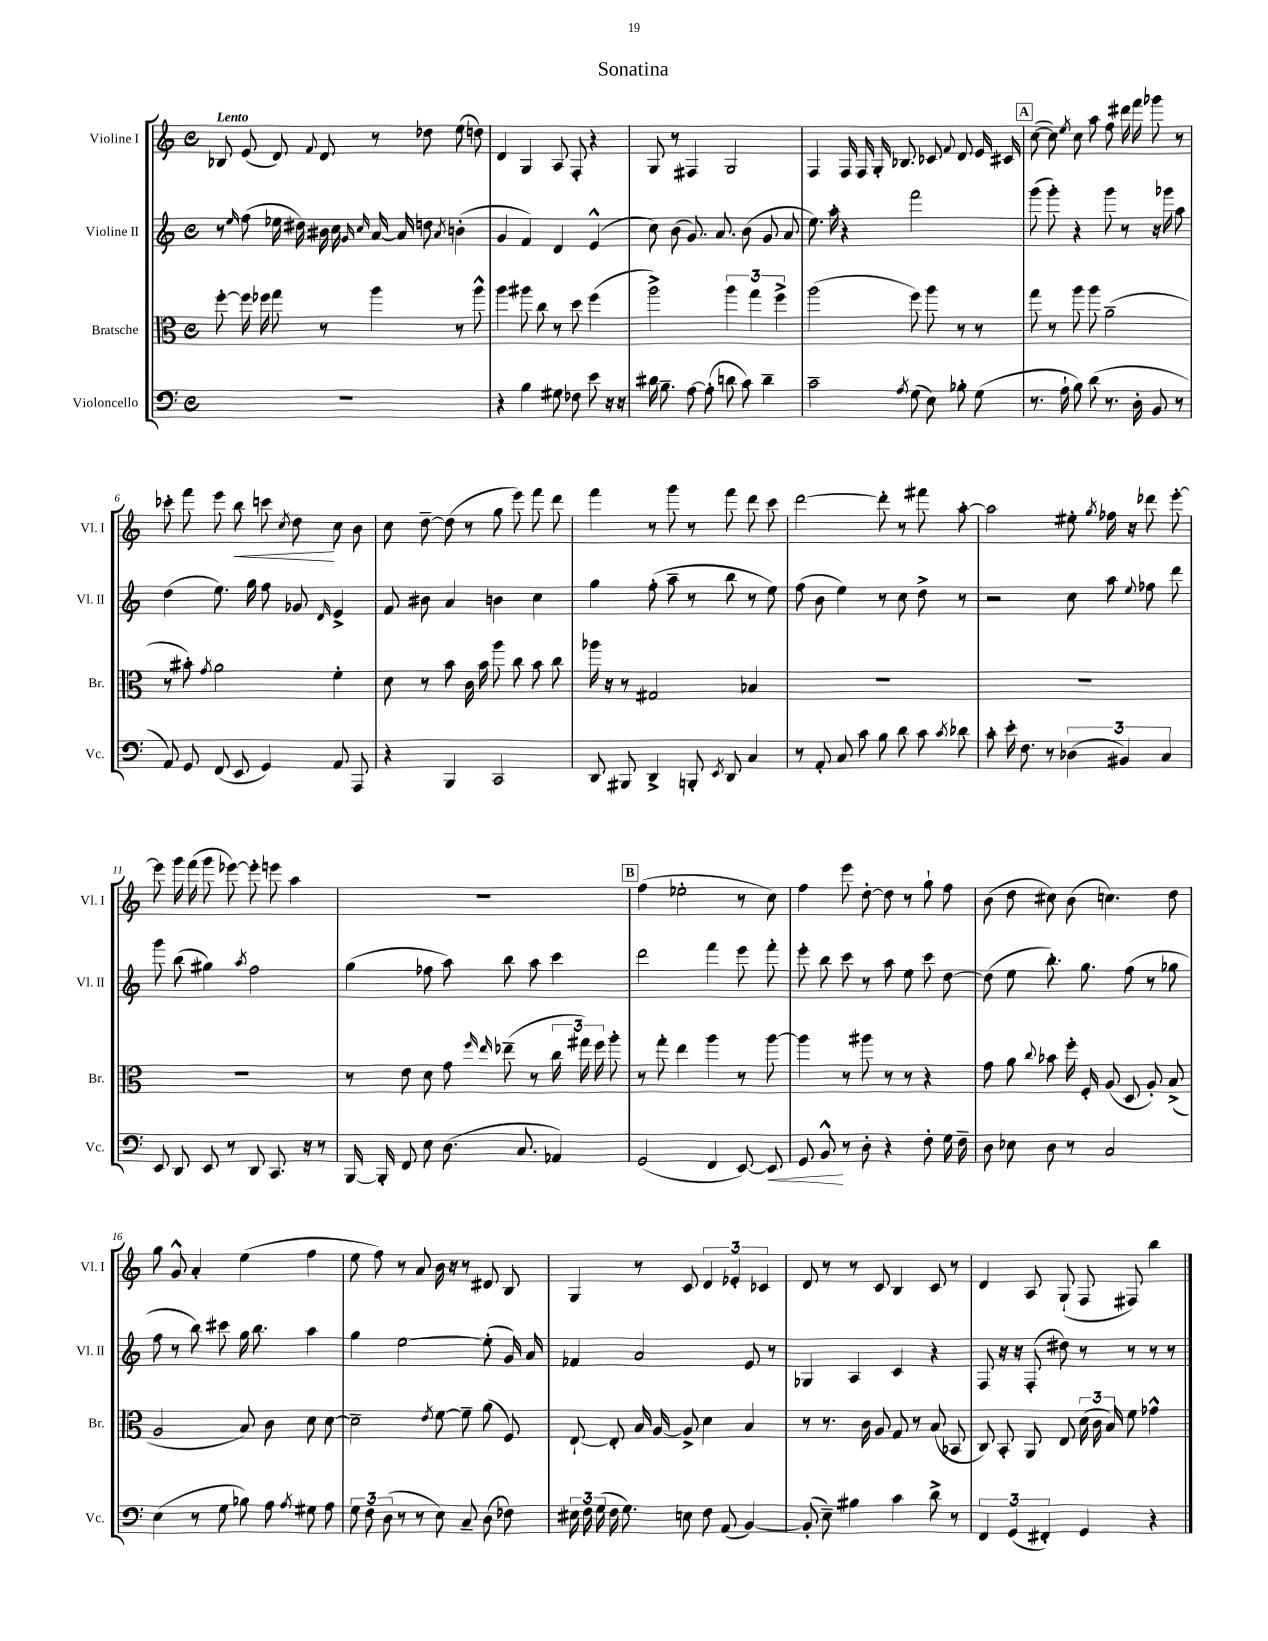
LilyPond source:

\header { title = "Sonatina" }
<<
\new StaffGroup <<
\new Staff = "s0" \with { instrumentName = "Violine I" shortInstrumentName = "Vl. I" } {
    \clef treble \key c \major \defaultTimeSignature \time 4/4 \tempo "Lento"
    \autoBeamOff bes8 e'8( d'8) \appoggiatura { f'8 } d'8 r8 des''8 e''8( d''8) |
    d'4 g4 a8 f8-. r4 |
    g8 r8 fis4 g2 |
    f4 f16 f16 g16-. bes8. ces'8 \appoggiatura { f'8 } d'8 e'16 cis'16 |
    \mark \markup { \box "A" } c''8~( c''8) \acciaccatura { e''8 } c''8 a''8 f''8 dis'''16 f'''16 ges'''8 r8 |
    ces'''8-. f'''8 e'''8 b''8\< c'''8 \acciaccatura { c''8 } d''8\! c''8 b'8 |
    c''8 d''8~-- d''8( r8 g''8 e'''8) f'''8 d'''8 |
    f'''4 r8 g'''8 r8 f'''8 d'''8 c'''8 |
    d'''2~ d'''8-. r8 fis'''8 a''8~-. |
    a''2 eis''8-. \acciaccatura { g''8 } fes''16 r16 des'''8 e'''8~-. |
    e'''8 g'''16 f'''16( g'''8 ees'''8~) ees'''8-. e'''8 a''4 |
    R1 |
    \mark \markup { \box "B" } f''4( ees''2-. r8 c''8) |
    f''4 e'''8 d''8~-. d''8 r8 g''8-! f''8 |
    b'8( d''8 cis''8) b'8( c''4.) d''8 |
    g''8 g'8-^ a'4-. e''4( f''4 |
    e''8 f''8) r8 a'8 b'16 r16 r8 dis'8 b8 |
    g4 r8 c'8 \tuplet 3/2 { d'4 ees'4-. ces'4 } |
    d'8 r8 r8 c'8 b4 c'8 r8 |
    d'4 a8 g8-!( f8 fis8) b''4 \bar "|." |
}
\new Staff = "s1" \with { instrumentName = "Violine II" shortInstrumentName = "Vl. II" } {
    \clef treble \key c \major \defaultTimeSignature \time 4/4
    \autoBeamOff r8 \grace { e''16 } f''8( ees''16 dis''16) bis'16 c''16 \grace { g'16 c''16 } a'16~ a'16 d''8 \acciaccatura { a'8 } b'4-.( |
    g'4 f'4) d'4 e'4-^( |
    c''8) b'8( g'8.) a'8. b'8( g'8 a'8 |
    e''8.) a''16-. r4 f'''2 |
    \mark \markup { \box "A" } g'''8( g'''8-.) r4 g'''8 r8 r16 ges'''16 a''8 |
    d''4( e''8.) g''16 f''8 ges'8 \grace { d'16 } e'4-> |
    f'8 bis'8 a'4 b'4 c''4 |
    g''4 f''8-.( a''8-- r8 b''8 r8 e''8) |
    f''8( b'8 e''4) r8 c''8 d''8-> r8 |
    r2 c''8 a''8 \appoggiatura { e''8 } fes''8 d'''8 |
    g'''8 b''8( gis''4) \acciaccatura { a''8 } f''2 |
    g''4( fes''8 a''8) b''8 a''8 c'''4 |
    \mark \markup { \box "B" } d'''2 f'''4 e'''8 f'''8-. |
    e'''8-. b''8 c'''8 r8 a''8 e''8 c'''8 d''8~ |
    d''8( e''8 b''8.-.) g''8. f''8( r8 ges''8 |
    f''8 r8 b''8) cis'''8 g''16 b''8. a''4 |
    g''4 e''2~ e''8-.( g'16) a'16 |
    fes'4 a'2 e'8 r8 |
    ges4 a4 c'4 r4 |
    f8 r16 r16 f8-.( dis''8) r8 r8 r8 r8 \bar "|." |
}
\new Staff = "s2" \with { instrumentName = "Bratsche" shortInstrumentName = "Br." } {
    \clef alto \key c \major \defaultTimeSignature \time 4/4
    \autoBeamOff f''8~-. f''16 fes''16 g''8 r8 a''4 r8 a''8-^ |
    a''4 ais''8 c''8 r8 d''8 f''4( |
    a''2->) \tuplet 3/2 { a''4 g''4 f''4-> } |
    a''2( f''8) a''8 r8 r8 |
    \mark \markup { \box "A" } g''8 r8 a''8 a''8 a'2--( |
    r8 bis'8-.) \acciaccatura { g'8 } a'2 f'4-. |
    d'8 r8 b'8 c'16 b'16 a''8 c''8 b'8 c''8 |
    aes''16 r16 r8 gis2 bes4 |
    R1 |
    R1 |
    R1 |
    r8 e'8 d'8 g'8 \grace { f''16 e''16 } ees''8--( r8 \tuplet 3/2 { c''16 gis''16) f''16 } a''8-. |
    \mark \markup { \box "B" } r8 g''8-. e''4 a''4 r8 a''8~ |
    a''4 r8 ais''8 r8 r8 r4 |
    g'8 a'8 \appoggiatura { c''8 } bes'8 f''16-. f16-. a8( d8 a8-.) b8->( |
    a2 b8) c'8 d'8 d'8~ |
    d'2-- \acciaccatura { e'8 } f'8~ f'8-- a'8( f8) |
    e8~-! e8-. b16 a16~ a8-> d'4 b4 |
    r8 r8. c'16 a8 g8 r8 b8( bes,8 |
    c8) b,8-. a,8 e8 \tuplet 3/2 { d'16( c'16 b16) } f'8 ges'4-^ \bar "|." |
}
\new Staff = "s3" \with { instrumentName = "Violoncello" shortInstrumentName = "Vc." } {
    \clef bass \key c \major \defaultTimeSignature \time 4/4
    \autoBeamOff R1 |
    r4 b4 gis8 fes8 e'8 r16 r16 |
    dis'16 b8.-- a8~ a8-.( d'8 c'8) d'4-- |
    c'2-- \acciaccatura { a8 } g8( e8) bes8-. g8( |
    \mark \markup { \box "A" } r8. a16-! b8) d'8( r8. d16-. b,8 r8 |
    a,8) g,8 f,8( e,8 g,4) a,8 a,,8 |
    r4 b,,4 c,2 |
    d,8 bis,,8 d,4-> b,,8-. \acciaccatura { e,8 } d,8 c4 |
    r8 a,8-. c8 c'8 b8 d'8 c'8 \acciaccatura { c'8 } des'8 |
    c'8-. e'16-. f8. r8 \tuplet 3/2 { des4( bis,4) c4 } |
    e,8 d,8 e,8 r8 d,8 c,8. r16 r8 |
    b,,16~ b,,16-. f,8 e8 d8.( c8. aes,4) |
    \mark \markup { \box "B" } g,2( f,4 e,8~) e,8\< |
    g,8 b,8-^\! r8 d8-. r4 f8-. g16 f16-- |
    d8 ees8 d8 r8 c2 |
    e4( r8 g8 bes8) a8 \acciaccatura { a8 } gis8 a8 |
    \tuplet 3/2 { g8 f8 d8( } r8 r8 e8) c8-- d8( fes8) |
    \tuplet 3/2 { eis16 f16 g16( } f16 g8.) e8 f8 a,8( b,4~) |
    b,8-.( e8--) bis4 c'4 d'8-> r8 |
    \tuplet 3/2 { f,4 g,4( fis,4-.) } g,4 r4 \bar "|." |
}
>>
>>
